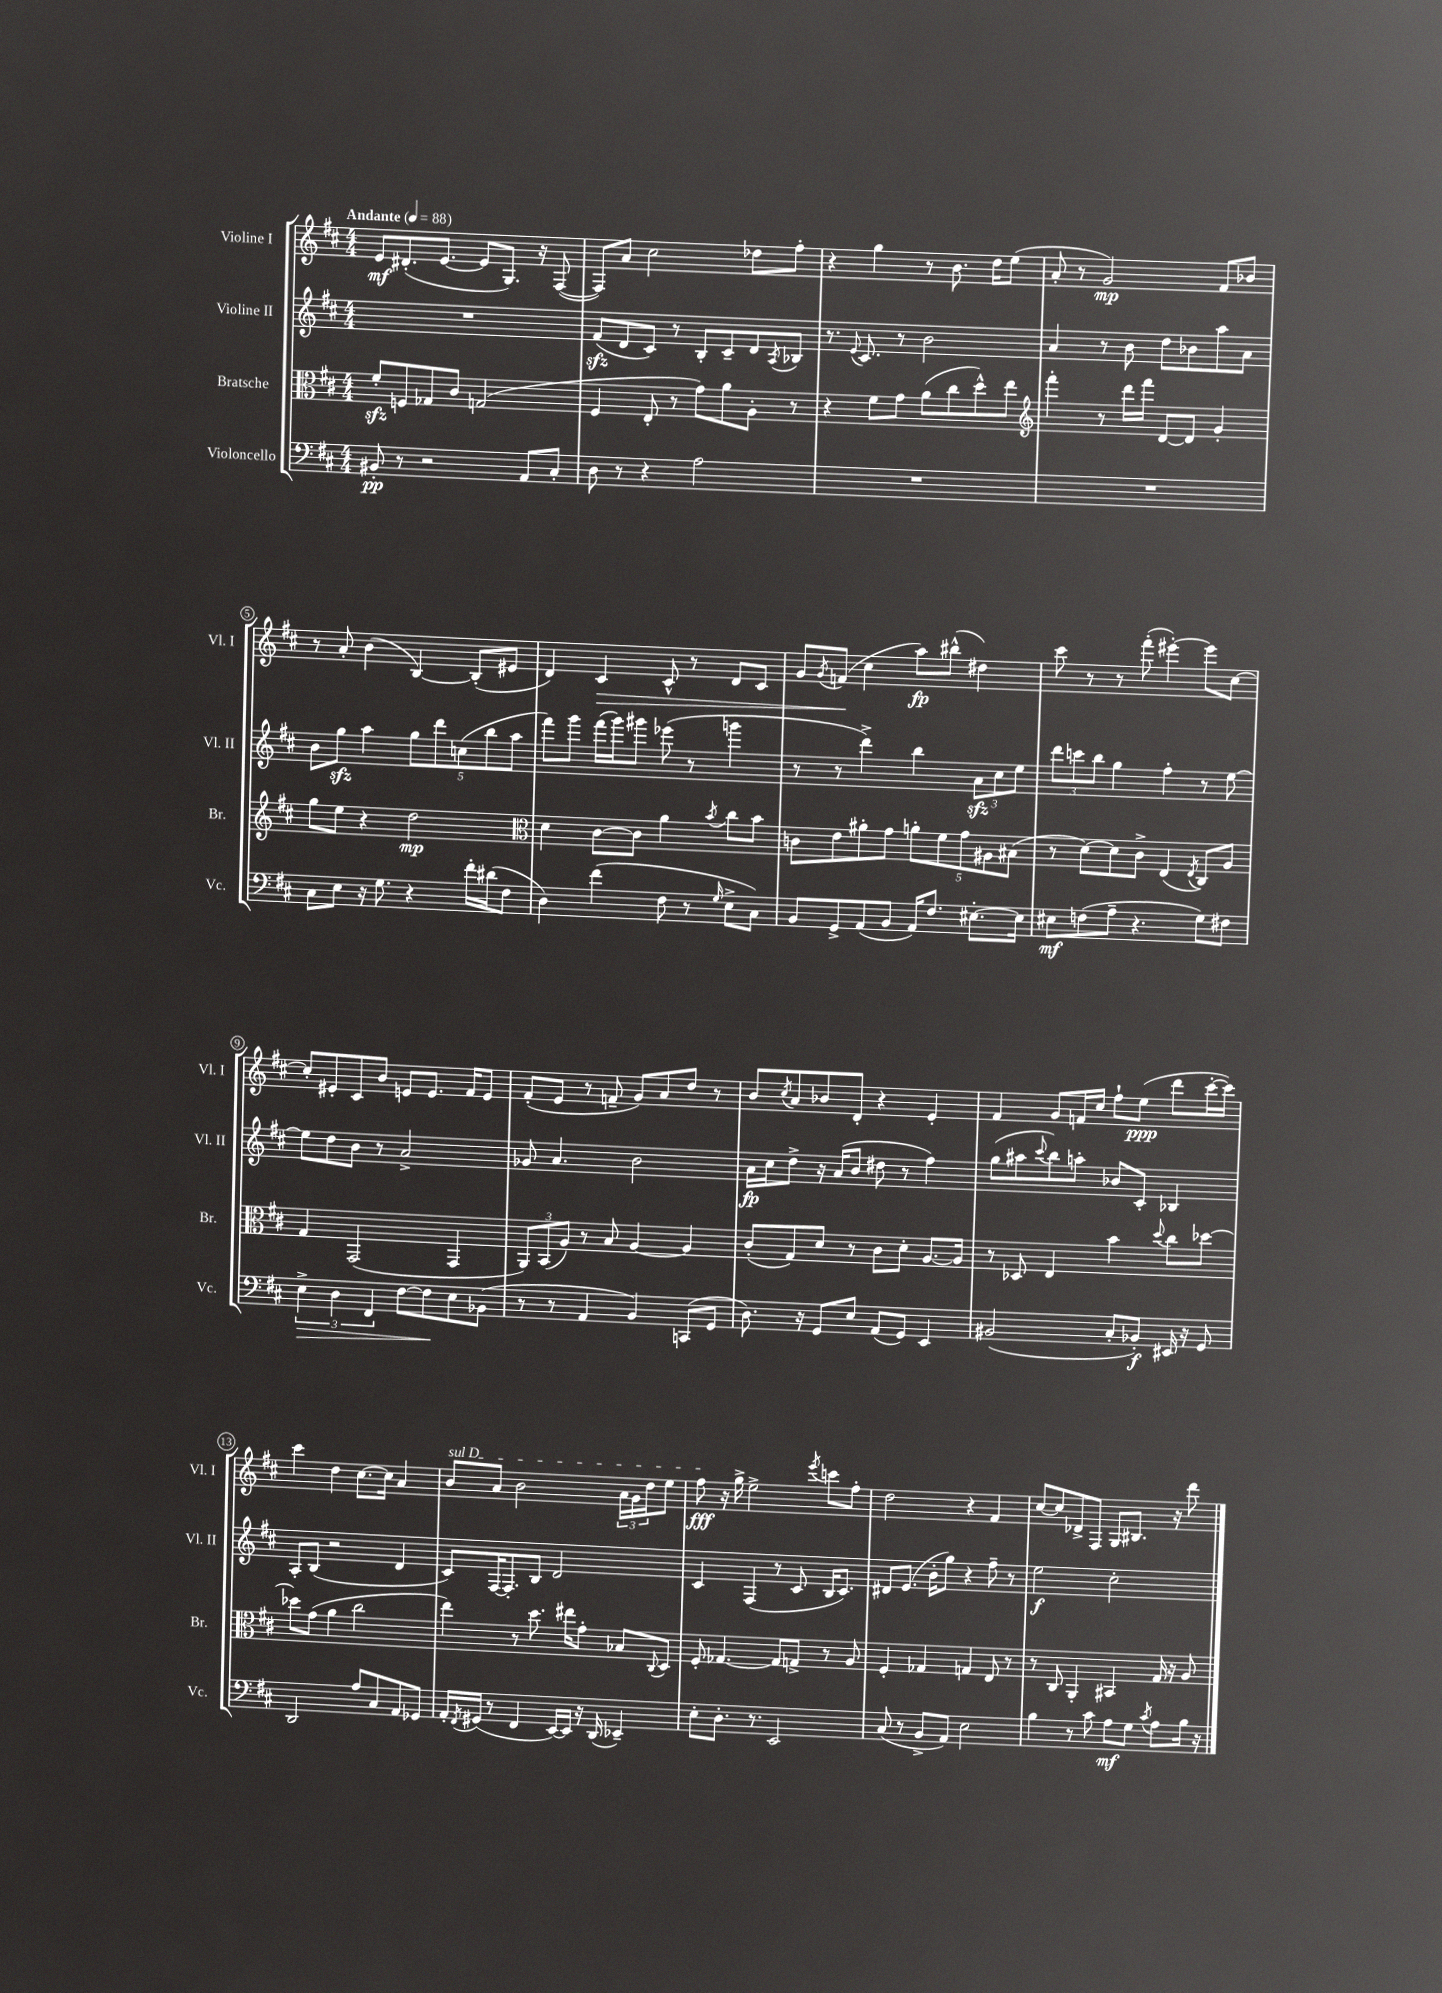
<<
\new StaffGroup <<
\new Staff = "s0" \with { instrumentName = "Violine I" shortInstrumentName = "Vl. I" } {
    \clef treble \key d \major \numericTimeSignature \time 4/4 \tempo "Andante" 4 = 88
    e'8\mf dis'8.-.( e'8.~ e'8 g8.) r16 fis8~( |
    fis8) a'8 cis''2 des''8 fis''8-. |
    r4 g''4 r8 b'8. d''16 e''8( |
    a'8-. r8 g'2\mp) fis'8 bes'8 |
    r8 a'8-. b'4( b4~) b8-.( eis'8 |
    d'4) cis'4\> cis'8-^ r8 d'8 cis'8 |
    g'8 \acciaccatura { g'8 } f'8\!( cis''4 a''8\fp) bis''8-^( dis''4) |
    cis'''8 r8 r8 fis'''8-.( eis'''4~-.) eis'''8 cis''8~ |
    cis''8-. eis'8-. cis'8 b'8 e'8 e'8. fis'16 e'8 |
    fis'8-.( e'8 r8 f'8-- g'8) a'8 d''8 r8 |
    b'8 \acciaccatura { cis''8 } a'8 bes'8 d'8-. r4 e'4-. |
    fis'4 g'8 f'16 cis''16 fis''8-! e''8\ppp( d'''8 cis'''16~-. cis'''16) |
    cis'''4 d''4 cis''8.~ cis''16 a'4 |
    \once \override TextSpanner.bound-details.left.text = \markup { \italic "sul D" } b'8\startTextSpan a'8 b'2 \tuplet 3/2 { a'16 g'16 d''16 } e''8 |
    fis''8\fff\stopTextSpan r16 g''16-> e''2-> \acciaccatura { e'''8 } c'''8 fis''8-. |
    d''2 r4 fis'4 |
    cis''8~ cis''8 des'8-> fis8 g8 bis8. r16 d'''8 \bar "|." |
}
\new Staff = "s1" \with { instrumentName = "Violine II" shortInstrumentName = "Vl. II" } {
    \clef treble \key d \major \numericTimeSignature \time 4/4
    R1 |
    fis'8\sfz( d'8 cis'8) r8 b8-. cis'8-- d'8 \acciaccatura { a8 } bes8 |
    r8. \appoggiatura { e'8 } cis'8. r8 b'2 |
    a'4 r8 b'8 d''8 bes'8 a''8 a'8 |
    b'8 g''8\sfz a''4 \tuplet 5/4 { g''8 d'''8 c''8( b''8 a''8 } |
    fis'''8) g'''8 fis'''16( g'''16) gis'''8 ees'''8( r8 g'''4 |
    r8 r8 d'''4->) b''4 \tuplet 3/2 { a'8\sfz cis''8 e''8 } |
    \tuplet 3/2 { d'''8 c'''8 b''8 } g''4 fis''4-. r8 e''8~ |
    e''8 d''8 b'8 r8 a'2-> |
    ges'8 a'4. b'2 |
    a'16\fp cis''16 d''8-> r16 a'16( b'8 dis''8 r8 fis''4) |
    g''8( ais''8 \appoggiatura { cis'''8 } b''8) a''8-. bes'8 cis'8-. bes4 |
    a8-. b8( r2 d'4 |
    cis'8) fis16~ fis8.-. b8 d'2 |
    cis'4 fis4( r8 cis'8 b16 cis'8.) |
    dis'8 e'8.( b'16-. g''8) r4 fis''8-- r8 |
    e''2\f cis''2-. \bar "|." |
}
\new Staff = "s2" \with { instrumentName = "Bratsche" shortInstrumentName = "Br." } {
    \clef alto \key d \major \numericTimeSignature \time 4/4
    fis'8-.\sfz f8 ges8 cis'8 g2( |
    fis4 e8-. r8 g'8) a'8 a8-. r8 |
    r4 fis'8 g'8 a'8( cis''8 d''8-^) e''8 |
    \clef treble fis'''4-. r8 d'''16 fis'''16 d'8~ d'8 g'4-. |
    g''8 e''8 r4 d''2\mp |
    \clef alto d'4 cis'8~ cis'8 a'4 \acciaccatura { b'8 } cis''8 b'8 |
    c'8 e'8 ais'8-. g'8 \tuplet 5/4 { a'8-. fis'8 g'8 ais8 bis8( } |
    r8 d'8~) d'8 cis'8-> e4( \acciaccatura { e8 } cis8) a8 |
    g4 g,2( g,4 |
    \tuplet 3/2 { a,8) b,8( a8) } r8 b8 a4~ a4 |
    cis'8-.( g8) d'8 r8 cis'8 d'8-. a8.~ a16 |
    r8 des8 e4 b'4 \appoggiatura { d''8 } cis''8 des''8~ |
    des''8 g'8( a'4 cis''2 |
    e''4) r8 d''8. eis''16 g'8-. bes8 \appoggiatura { cis8 } d8 |
    fis8-. ges4.~ ges8 g8-> r8 a8 |
    fis4-. ges4 g4 e8 r8 |
    r8 cis8 a,4-. bis,4 g16 r16 a8 \bar "|." |
}
\new Staff = "s3" \with { instrumentName = "Violoncello" shortInstrumentName = "Vc." } {
    \clef bass \key d \major \numericTimeSignature \time 4/4
    bis,8-.\pp r8 r2 a,8 cis8-. |
    d8 r8 r4 a2 |
    R1 |
    R1 |
    cis8 e8 r16 g8. r4 fis'16-. dis'16( fis8 |
    d4) fis'4( fis8 r8 \grace { g16 } e8-> cis8) |
    b,8 g,8-> a,8( b,8 a,16) fis8. eis8.~-. eis16 |
    eis8\mf f8( a8-- r4. g8) fis8 |
    \tuplet 3/2 { e4->\> d4 fis,4 } fis8~ fis8\! e8 bes,8( |
    r8 r8 a,4 b,4) c,8( g,8 |
    d8.) r16 g,8 e8 a,8( g,8) e,4 |
    bis,2( cis8-. bes,8-.\f) eis,16 r16 g,8 |
    d,2 a8 cis8 a,8 ges,8 |
    a,16-. \acciaccatura { fis,8 } gis,16( r8 fis,4 e,16~) e,16 r16 d,16( ees,4--) |
    e8-. d8.-. r8. e,2 |
    cis8( r8 b,8-> a,8) e2 |
    b4 r8 cis'8 a8\mf g8 \acciaccatura { cis'8 } a8 b16 r16 \bar "|." |
}
>>
>>
\layout { \context { \Score \override BarNumber.stencil = #(make-stencil-circler 0.1 0.3 ly:text-interface::print) } }
